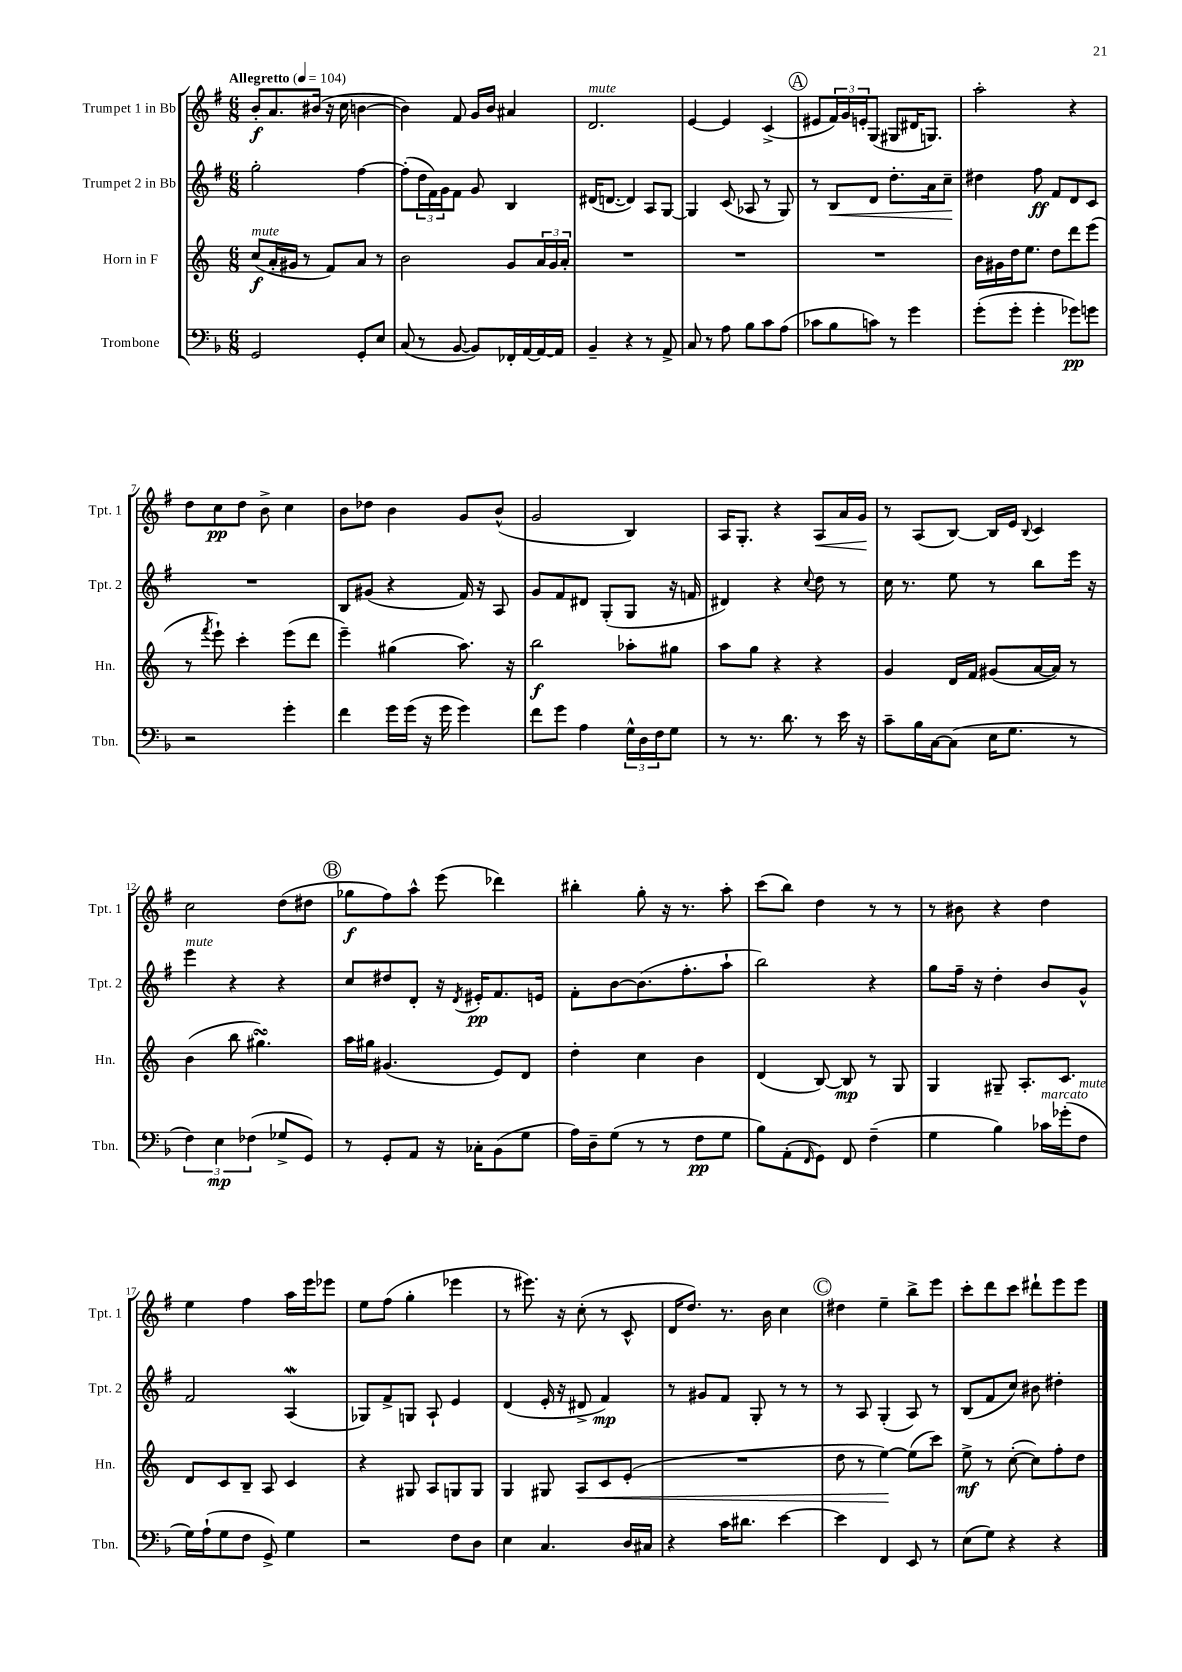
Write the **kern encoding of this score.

**kern	**dynam	**kern	**dynam	**kern	**dynam	**kern	**dynam
*part4	*part4	*part3	*part3	*part2	*part2	*part1	*part1
*staff4	*staff4	*staff3	*staff3	*staff2	*staff2	*staff1	*staff1
*I"Trombone	*	*I"Horn in F	*	*I"Trumpet 2 in Bb	*	*I"Trumpet 1 in Bb	*
*I'Tbn.	*	*I'Hn.	*	*I'Tpt. 2	*	*I'Tpt. 1	*
*clefF4	*	*clefG2	*	*clefG2	*	*clefG2	*
*k[b-]	*	*k[]	*	*k[f#]	*	*k[f#]	*
*M6/8	*	*M6/8	*	*M6/8	*	*M6/8	*
*MM104	*	*MM104	*	*MM104	*	*MM104	*
=1	=1	=1	=1	=1	=1	=1	=1
!	!	!	!	!	!	!LO:TX:a:B:t=Allegretto	!
!	!	!LO:TX:a:i:t=mute	!	!	!	!	!
2GG/	.	(8cc/L	f	2gg'\	.	8b'/L	f
.	.	16a'/L	.	.	.	8.a/	.
.	.	16g#X/JJ	.	.	.	.	.
.	.	8r	.	.	.	.	.
.	.	.	.	.	.	(16b#X/Jk	.
.	.	8f/L)	.	.	.	16r	.
.	.	.	.	.	.	16cc\	.
8GG'/L	.	8a/J	.	[4ff#\	.	[4bn\	.
8E/J	.	8r	.	.	.	.	.
=2	=2	=2	=2	=2	=2	=2	=2
(8C/	.	2b\	.	(8ff#'\L]	.	4b\])	.
8r	.	.	.	24dd\L	.	.	.
.	.	.	.	24f#\)	.	.	.
.	.	.	.	24g\J	.	.	.
[8BB-/	.	.	.	8f#\J	.	8f#/	.
8BB-/L])	.	.	.	8g/	.	16g/LL	.
.	.	.	.	.	.	16b/JJ	.
16FF-X'/L	.	8g/L	.	4B/	.	4a#X/	.
[16AA/	.	.	.	.	.	.	.
16AA/_	.	24a/L	.	.	.	.	.
.	.	24g/	.	.	.	.	.
16AA/JJ]	.	.	.	.	.	.	.
.	.	24a'/JJ	.	.	.	.	.
=3	=3	=3	=3	=3	=3	=3	=3
!	!	!	!	!	!	!LO:TX:a:i:t=mute	!
4BB-~/	.	2.r	.	(16d#X/KL	.	2.d/	.
.	.	.	.	[8.dn/J	.	.	.
4r	.	.	.	4d/])	.	.	.
8r	.	.	.	8A/L	.	.	.
8AA^/	.	.	.	[8G/J	.	.	.
=4	=4	=4	=4	=4	=4	=4	=4
8C/	.	2.r	.	4G/]	.	[4e/	.
8r	.	.	.	.	.	.	.
8A\	.	.	.	(8c/	.	4e/]	.
8B-\L	.	.	.	8A-X/	.	.	.
8c\	.	.	.	8r	.	(4c^/	.
(8A\J	.	.	.	8G/)	.	.	.
!!LO:REH:place=s1:t=A
=5	=5	=5	=5	=5	=5	=5	=5
8c-X\L	.	2.r	.	8r	.	8e#X/L	.
!	!	!	!	!	!LO:HP:b	!	!
8B-\	.	.	.	8B/L	<	24f#/L)	.
.	.	.	.	.	.	24g/	.
.	.	.	.	.	.	24en'/J	.
8cn\J)	.	.	.	8d/J	.	(8G/J	.
8r	.	.	.	8.dd'\L	.	8G#X/L	.
4g\	.	.	.	.	.	16d#X/K	.
.	.	.	.	16a\k	.	8.Gn/J)	.
.	.	.	.	8cc~\J	.	.	.
.	.	.	.	.	[	.	.
=6	=6	=6	=6	=6	=6	=6	=6
(8g'\L	.	16b\LL	.	4dd#X\	.	2aa'\	.
.	.	16g#X\	.	.	.	.	.
8g'\J	.	16dd\J	.	.	.	.	.
.	.	8.ee\J	.	.	.	.	.
4g'\	.	.	.	8ff#\	ff	.	.
.	.	8dd\L	.	8f#/L	.	.	.
8g-X\L)	pp	8ddd\	.	8d/	.	4r	.
8gn\J	.	(8eee\J	.	8c/J	.	.	.
!!LO:LB:g=z
=7	=7	=7	=7	=7	=7	=7	=7
2r	.	8r	.	2.r	.	8dd\L	.
.	.	8qfff/	.	.	.	.	.
.	.	8eee`\)	.	.	.	8cc\	pp
.	.	4ccc'\	.	.	.	8dd\J	.
.	.	.	.	.	.	8b^\	.
4g'\	.	(8eee\L	.	.	.	4cc\	.
.	.	8ddd\J	.	.	.	.	.
=8	=8	=8	=8	=8	=8	=8	=8
4f\	.	4eee~\)	.	8B/L	.	8b\L	.
.	.	.	.	(8g#X/J	.	8dd-X\J	.
16g\LL	.	(4gg#X\	.	4r	.	4b\	.
(16g\JJ	.	.	.	.	.	.	.
16r	.	.	.	.	.	.	.
16g\	.	.	.	.	.	.	.
4g\)	.	8.aa\)	.	16f#/)	.	8g/L	.
.	.	.	.	16r	.	.	.
.	.	.	.	8A/	.	(8b^^/J	.
.	.	16r	.	.	.	.	.
=9	=9	=9	=9	=9	=9	=9	=9
8f\L	.	2bb\	f	8g/L	.	2g/	.
8g\J	.	.	.	8f#/	.	.	.
4A\	.	.	.	8d#X/J	.	.	.
.	.	.	.	(8G'/L	.	.	.
24G^^\LL	.	8aa-X'\L	.	8G/J	.	4B/)	.
24D\	.	.	.	.	.	.	.
24F\J	.	.	.	.	.	.	.
8G\J	.	8gg#X\J	.	16r	.	.	.
.	.	.	.	16fn/	.	.	.
=10	=10	=10	=10	=10	=10	=10	=10
8r	.	8aa\L	.	4d#X/)	.	16A/KL	.
.	.	.	.	.	.	8.G'/J	.
8.r	.	8gg\J	.	.	.	.	.
.	.	4r	.	4r	.	4r	.
8.d\	.	.	.	.	.	.	.
.	.	.	.	8qqcc/	.	.	.
!	!	!	!	!	!	!	!LO:HP:b
8r	.	4r	.	8dd\	.	8A/L	<
16e\	.	.	.	8r	.	16a/L	.
16r	.	.	.	.	.	16g/JJ	.
.	.	.	.	.	.	.	[
=11	=11	=11	=11	=11	=11	=11	=11
8c~\L	.	4g/	.	16cc\	.	8r	.
.	.	.	.	8.r	.	.	.
16B-\L	.	.	.	.	.	(8A/L	.
[16C\J	.	.	.	.	.	.	.
(8C\J]	.	16d/LL	.	8ee\	.	[8B/J)	.
.	.	16f/JJ	.	.	.	.	.
16E\KL	.	(8g#X/L	.	8r	.	16B/LL]	.
8.G\J	.	.	.	.	.	16e/JJ	.
.	.	.	.	.	.	8qqB/	.
.	.	[16a/L	.	8bb\L	.	4c/	.
.	.	16a/JJ])	.	.	.	.	.
8r	.	8r	.	16eee\Jk	.	.	.
.	.	.	.	16r	.	.	.
!!LO:LB:g=z
=12	=12	=12	=12	=12	=12	=12	=12
!	!	!	!	!LO:TX:a:i:t=mute	!	!	!
6F\)	.	(4b\	.	4eee\	.	2cc\	.
6E\	mp	.	.	.	.	.	.
.	.	8bb\	.	4r	.	.	.
(6F-X\	.	.	.	.	.	.	.
.	.	4.gg#XsSsS\)	.	.	.	.	.
8G-X^/L	.	.	.	4r	.	(8dd\L	.
8GG/J)	.	.	.	.	.	8dd#X\J	.
!!LO:REH:place=s1:t=B
=13	=13	=13	=13	=13	=13	=13	=13
8r	.	16aa\LL	.	8cc/L	.	8gg-X\L	f
.	.	16gg#X\JJ	.	.	.	.	.
8GG'/L	.	(4.g#X/	.	8dd#X/	.	8ff#\)	.
8AA/J	.	.	.	8d'/J	.	8aa^^\J	.
16r	.	.	.	16r	.	(8eee\	.
.	.	.	.	8qd/	.	.	.
16C-X'\KL	.	.	.	16e#X'/KL	pp	.	.
(8BB-\	.	8e/L)	.	8.f#/	.	4ddd-X\)	.
8G\J	.	8d/J	.	.	.	.	.
.	.	.	.	16en/Jk	.	.	.
=14	=14	=14	=14	=14	=14	=14	=14
16A\LL)	.	4dd'\	.	8f#'\L	.	4bb#X'\	.
16D~\J	.	.	.	.	.	.	.
(8G\J	.	.	.	[8b\	.	.	.
8r	.	4cc\	.	(8.b\]	.	8gg'\	.
8r	.	.	.	.	.	16r	.
.	.	.	.	8.ff#'\	.	8.r	.
8F\L	pp	4b\	.	.	.	.	.
8G\J	.	.	.	8aa`\J	.	8aa'\	.
=15	=15	=15	=15	=15	=15	=15	=15
8B-\L)	.	(4d/	.	2bb\)	.	(8ccc\L	.
(8AA'\	.	.	.	.	.	8bb\J)	.
16qqFF/	.	.	.	.	.	.	.
8GG\J)	.	[8B/)	.	.	.	4dd\	.
8FF/	.	8B/]	mp	.	.	.	.
(4F~\	.	8r	.	4r	.	8r	.
.	.	8G/	.	.	.	8r	.
=16	=16	=16	=16	=16	=16	=16	=16
4G\	.	4G/	.	8gg\L	.	8r	.
.	.	.	.	16ff#~\Jk	.	8b#X\	.
.	.	.	.	16r	.	.	.
4B-\)	.	8G#X~/	.	4dd'\	.	4r	.
.	.	8.A'/L	.	.	.	.	.
!LO:TX:a:i:t=marcato	!	!	!	!	!	!	!
16c-X\LL	.	.	.	8b/L	.	4dd\	.
(16g-X'\J	.	8.c/J	.	.	.	.	.
!LO:TX:a:i:t=mute	!	!	!	!	!	!	!
8F\J	.	.	.	8g^^/J	.	.	.
!!LO:LB:g=z
=17	=17	=17	=17	=17	=17	=17	=17
16G\LL)	.	8d/L	.	2f#/	.	4ee\	.
(16A`\J	.	.	.	.	.	.	.
8G\	.	8c/	.	.	.	.	.
8F\J	.	8B~/J	.	.	.	4ff#\	.
8GG^/)	.	8A/	.	.	.	.	.
4G\	.	4c/	.	(4AW/	.	16aa\LL	.
.	.	.	.	.	.	16eee\J	.
.	.	.	.	.	.	8eee-X\J	.
=18	=18	=18	=18	=18	=18	=18	=18
2r	.	4r	.	8G-X/L)	.	8ee\L	.
.	.	.	.	8f#^/	.	(8ff#\J	.
.	.	8G#X/	.	8Gn/J	.	4gg'\	.
.	.	8A/L	.	8A`/	.	.	.
8F\L	.	8Gn/	.	4e/	.	4eee-X\	.
8D\J	.	8G/J	.	.	.	.	.
=19	=19	=19	=19	=19	=19	=19	=19
4E\	.	4G/	.	(4d/	.	8r	.
.	.	.	.	.	.	8.eee#X\)	.
4.C/	.	8G#X/	.	16e'/	.	.	.
.	.	.	.	16r	.	16r	.
!	!	!	!LO:HP:b	!	!	!	!
.	.	8A/L	<	8d#X^/	.	(8cc'\	.
.	.	8c/	.	4f#/)	mp	8r	.
16D/LL	.	(8e'/J	.	.	.	8c^^/	.
16C#X/JJ	.	.	.	.	.	.	.
=20	=20	=20	=20	=20	=20	=20	=20
4r	.	2.r	.	8r	.	16d/KL	.
.	.	.	.	.	.	8.dd/J)	.
.	.	.	.	8g#X/L	.	.	.
16c\KL	.	.	.	8f#/J	.	8.r	.
8.d#X\J	.	.	.	.	.	.	.
.	.	.	.	8G'/	.	.	.
.	.	.	.	.	.	16b\	.
[4e\	.	.	.	8r	.	4cc\	.
.	.	.	.	8r	.	.	.
!!LO:REH:place=s1:t=C
=21	=21	=21	=21	=21	=21	=21	=21
4e\]	.	8dd\	.	8r	.	4dd#X\	.
.	.	8r	.	8A/	.	.	.
4FF/	.	[4ee\)	.	(4G'/	.	4ee~\	.
8EE/	.	(8ee\L]	[	8A/)	.	8bb^\L	.
8r	.	8ccc\J)	.	8r	.	8eee\J	.
=22	=22	=22	=22	=22	=22	=22	=22
(8E\L	.	8ee^\	mf	(8B/L	.	8ccc'\L	.
8G\J)	.	8r	.	8f#/	.	8ddd\	.
4r	.	([8cc'\	.	8cc/J)	.	8ccc\J	.
.	.	8cc\L])	.	8b#X\	.	8ddd#X`\L	.
4r	.	8ff'\	.	4dd#X'\	.	8eee\	.
.	.	8dd\J	.	.	.	8eee\J	.
==	==	==	==	==	==	==	==
*-	*-	*-	*-	*-	*-	*-	*-
